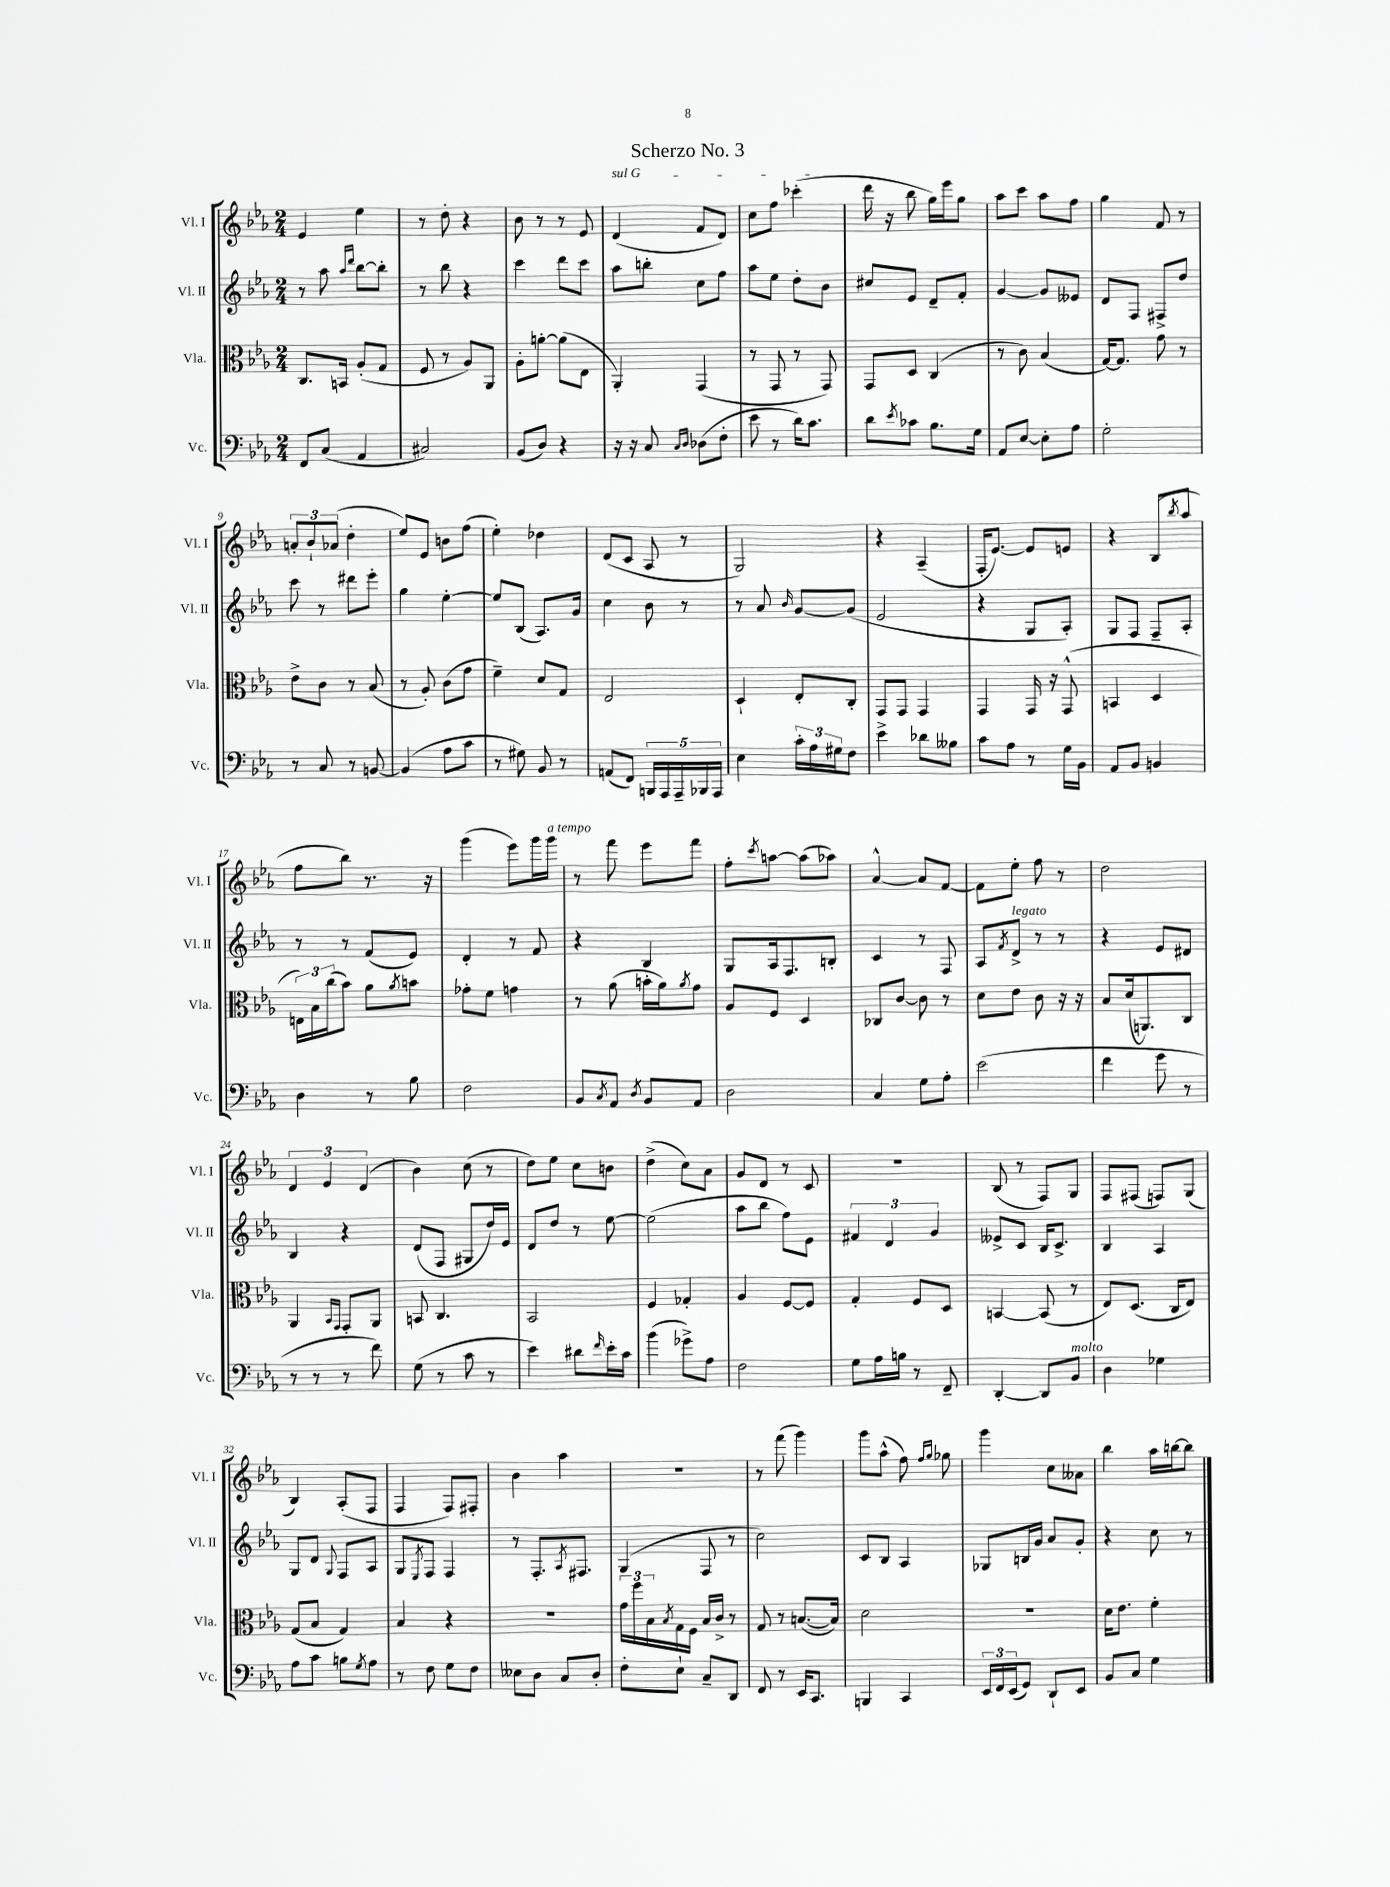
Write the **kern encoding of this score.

**kern	**kern	**kern	**kern
*staff4	*staff3	*staff2	*staff1
*clefF4	*clefC3	*clefG2	*clefG2
*k[b-e-a-]	*k[b-e-a-]	*k[b-e-a-]	*k[b-e-a-]
*M2/4	*M2/4	*M2/4	*M2/4
8FF	8.C	8r	4e-
(8C	.	8aa-	.
.	16BB	.	.
.	.	16qqaa-	.
.	.	16qqddd	.
4AA-	(8A-'	[8bb-	4ee-
.	8G	8bb-']	.
=	=	=	=
2C#)	8F	8r	8r
.	8r	8bb-	8dd'
.	8A-)	4r	4r
.	8AA-	.	.
=	=	=	=
(8BB-	8A-'	4ccc	8b-
8D)	[8a'	.	8r
4r	(8a]	8ddd	8r
.	8E-	8ccc	8e-
=	=	=	=
16r	4AA-')	8aa-	(4d
16r	.	.	.
8C	.	8bb'	.
16qqC	.	.	.
16qqD	.	.	.
(8D-	(4GG	8cc	8f
8F'	.	8ff	8d)
=	=	=	=
8e-	8r	8aa-	8cc
8r	8GG	8ee-	8ff
16d)	8r	8dd'	(4ccc-'
8.c	.	.	.
.	8GG)	8b-	.
=	=	=	=
8d	8GG	8cc#	16ddd
.	.	.	16r
8qe-	.	.	.
8c-	8D	8e-	8bb-
8.B-	(4C	8d~	16gg)
.	.	.	16eee-
.	.	8f'	8gg
16G	.	.	.
=	=	=	=
8AA-	8r	[4g	8aa-
[8E-	8c)	.	8ccc
8E-']	(4B-	8g]	8aa-
8A-	.	8e--	8ff
=	=	=	=
2G'	[16G)	8d	4gg
.	8.G]	.	.
.	.	8F	.
.	8g	8F#^	8f
.	8r	8dd	8r
=	=	=	=
8r	8e-^	8ccc	12a'
.	.	.	12b-`
8C	8c	8r	.
.	.	.	(12a-
8r	8r	8ddd#	4dd'
[8BB	(8B-	8eee-'	.
=	=	=	=
(4BB]	8r	4gg	8ee-)
.	8A-')	.	8e-
8A-	(8c	[4ee-'	8b
8c	8g	.	(8ff
=	=	=	=
8r	4f~)	8ee-]	4ee-')
8G#)	.	(8B-	.
8BB-	8d	8.A-)	4dd-
8r	8G	.	.
.	.	16g	.
=	=	=	=
(8AA	2E-	4cc	(8d
8FF)	.	.	8c
20BBB	.	8b-	8A-
20AAA-	.	.	.
20AAA-~	.	.	.
.	.	8r	8r
20BBB-	.	.	.
20AAA-	.	.	.
=	=	=	=
4E-	4D`	8r	2G)
.	.	8a-	.
.	.	16qqb-	.
24c'	8E-'	[8g	.
24A-	.	.	.
24G#	.	.	.
8F	8C'	(8g]	.
=	=	=	=
4e-^	8GG	2e-	4r
.	8GG	.	.
8d-	4GG	.	(4A-~
8B--	.	.	.
=	=	=	=
8c	4GG	4r	16F'
.	.	.	[8.e-)
8A-	.	.	.
8r	16GG	8G	8e-]
.	16r	.	.
16G	(8GG^^	8A-')	8e
16BB-	.	.	.
=	=	=	=
8AA-	4BB	8G	4r
8BB-	.	8F	.
4BB	4D	8F~	(8B-
.	.	.	8qbb-
.	.	8A-'	8aa-
=	=	=	=
4D	24E)	8r	8ff
.	24B-	.	.
.	(24cc	.	.
.	8b-)	8r	8bb-)
8r	8a-	(8f	8.r
.	8qa-	.	.
8B-	8b	8e-)	.
.	.	.	16r
=	=	=	=
2F	8g-'	4d'	(4ggg
.	8f	.	.
.	4g	8r	8eee-)
.	.	8f	16ggg
.	.	.	16ggg
=	=	=	=
8BB-	8r	4r	8r
8qC	.	.	.
8AA-	(8a-	.	8fff
8qD	.	.	.
8BB-	16b'	4B-	8eee-
.	16a-)	.	.
.	8qa-	.	.
8AA-	8g	.	8fff
=	=	=	=
2D	8A-	8G	8ff'
.	.	.	8qccc
.	8F	16A-	[8aa
.	.	8.F	.
.	4D	.	(8aa]
.	.	8B'	8aa-)
=	=	=	=
4C	8C-	4c	[4a-^^
.	[8c	.	.
8G	8c]	8r	8a-]
8A-'	8r	8F	[8f
=	=	=	=
(2e-	8d	8A-	8f]
.	.	8qf	.
.	8e-	8d^	8ee-'
.	8c	8r	8ff
.	16r	8r	8r
.	16r	.	.
=	=	=	=
4f	8B-	4r	2dd
.	(16d	.	.
.	8.AA)	.	.
8g	.	8e-	.
8r	8C	8d#	.
=	=	=	=
8r	4AA-	4B-	6d
8r	.	.	.
.	.	.	6e-
.	16qqBB-	.	.
.	16qqGG	.	.
8r	8GG'	4r	.
.	.	.	(6d
8f)	8AA-	.	.
=	=	=	=
(8G	8BB	(8d	4b-)
8r	4.C	8F	.
8c	.	8G#	(8cc
8r	.	16dd)	8r
.	.	16e-	.
=	=	=	=
4e-)	2BB-	8d	8dd)
.	.	8dd	8ee-
8d#	.	8r	8cc
16qqf	.	.	.
16e-'	.	[8ee-	8b
16c	.	.	.
=	=	=	=
(4b-	4F	(2ee-]	(4dd^
8g-^)	4G-'	.	8cc)
8A-	.	.	8a-
=	=	=	=
2F	4A-	8aa-	8g
.	.	8bb-	8d
.	[8F	8ff)	8r
.	8F]	8e-	8c
=	=	=	=
8G	4G'	6f#	2r
16A-	.	.	.
.	.	6d	.
16B	.	.	.
8r	8F	.	.
.	.	6g	.
8FF~	8D	.	.
=	=	=	=
[4DD'	[4BB	8e--^	(8B-
.	.	8c	8r
8DD]	(8BB]	16B-	8F)
.	.	8.c^	.
8BB-	8r	.	8G
=	=	=	=
4D	8E-)	4B-	8F
.	(8.D	.	(8F#
4G-	.	4A-	8F)
.	16C	.	.
.	8E-)	.	(8G
=	=	=	=
8A-	(8G	8G	4B-)
8c	8B-	8d	.
.	.	8qqG	.
8B	4G)	8F	(8A-'
8qG	.	.	.
8A-	.	8A-	8F
=	=	=	=
8r	4B-	8G	4F
.	.	8qE-	.
8F	.	8F	.
8G	4r	4F	8F)
8F	.	.	8F#'
=	=	=	=
8E--	2r	8r	4b-
8D	.	8.F'	.
8C	.	.	4aa-
.	.	8qA-	.
.	.	8.F#	.
8D'	.	.	.
=	=	=	=
8F'	24g	(4G	2r
.	24ff	.	.
.	24B-	.	.
.	8qB-	.	.
8E-`	16G	.	.
.	16F	.	.
8C~	16B-	8F	.
.	16c^	.	.
8DD	8r	8r	.
=	=	=	=
8FF	8G	2cc)	8r
8r	8r	.	(8fff
16EE-	([8.B	.	4ggg)
8.CC	.	.	.
.	16B])	.	.
=	=	=	=
4BBB	2d	8c	8ggg
.	.	8B-	(8aa-^^
4CC	.	4A-	8ff)
.	.	.	16qqff
.	.	.	16qqgg
.	.	.	8gg-
=	=	=	=
24EE-	2r	8G-	4ggg
24FF	.	.	.
(24EE-	.	.	.
8GG)	.	16B	.
.	.	16g	.
8DD`	.	8a-	8cc
8EE-	.	8g'	8a--
=	=	=	=
8BB-	16d	4r	4bb-
.	8.e-	.	.
8C	.	.	.
4G	4f'	8cc	16aa-
.	.	.	[16bb
.	.	8r	8bb]
==	==	==	==
*-	*-	*-	*-
